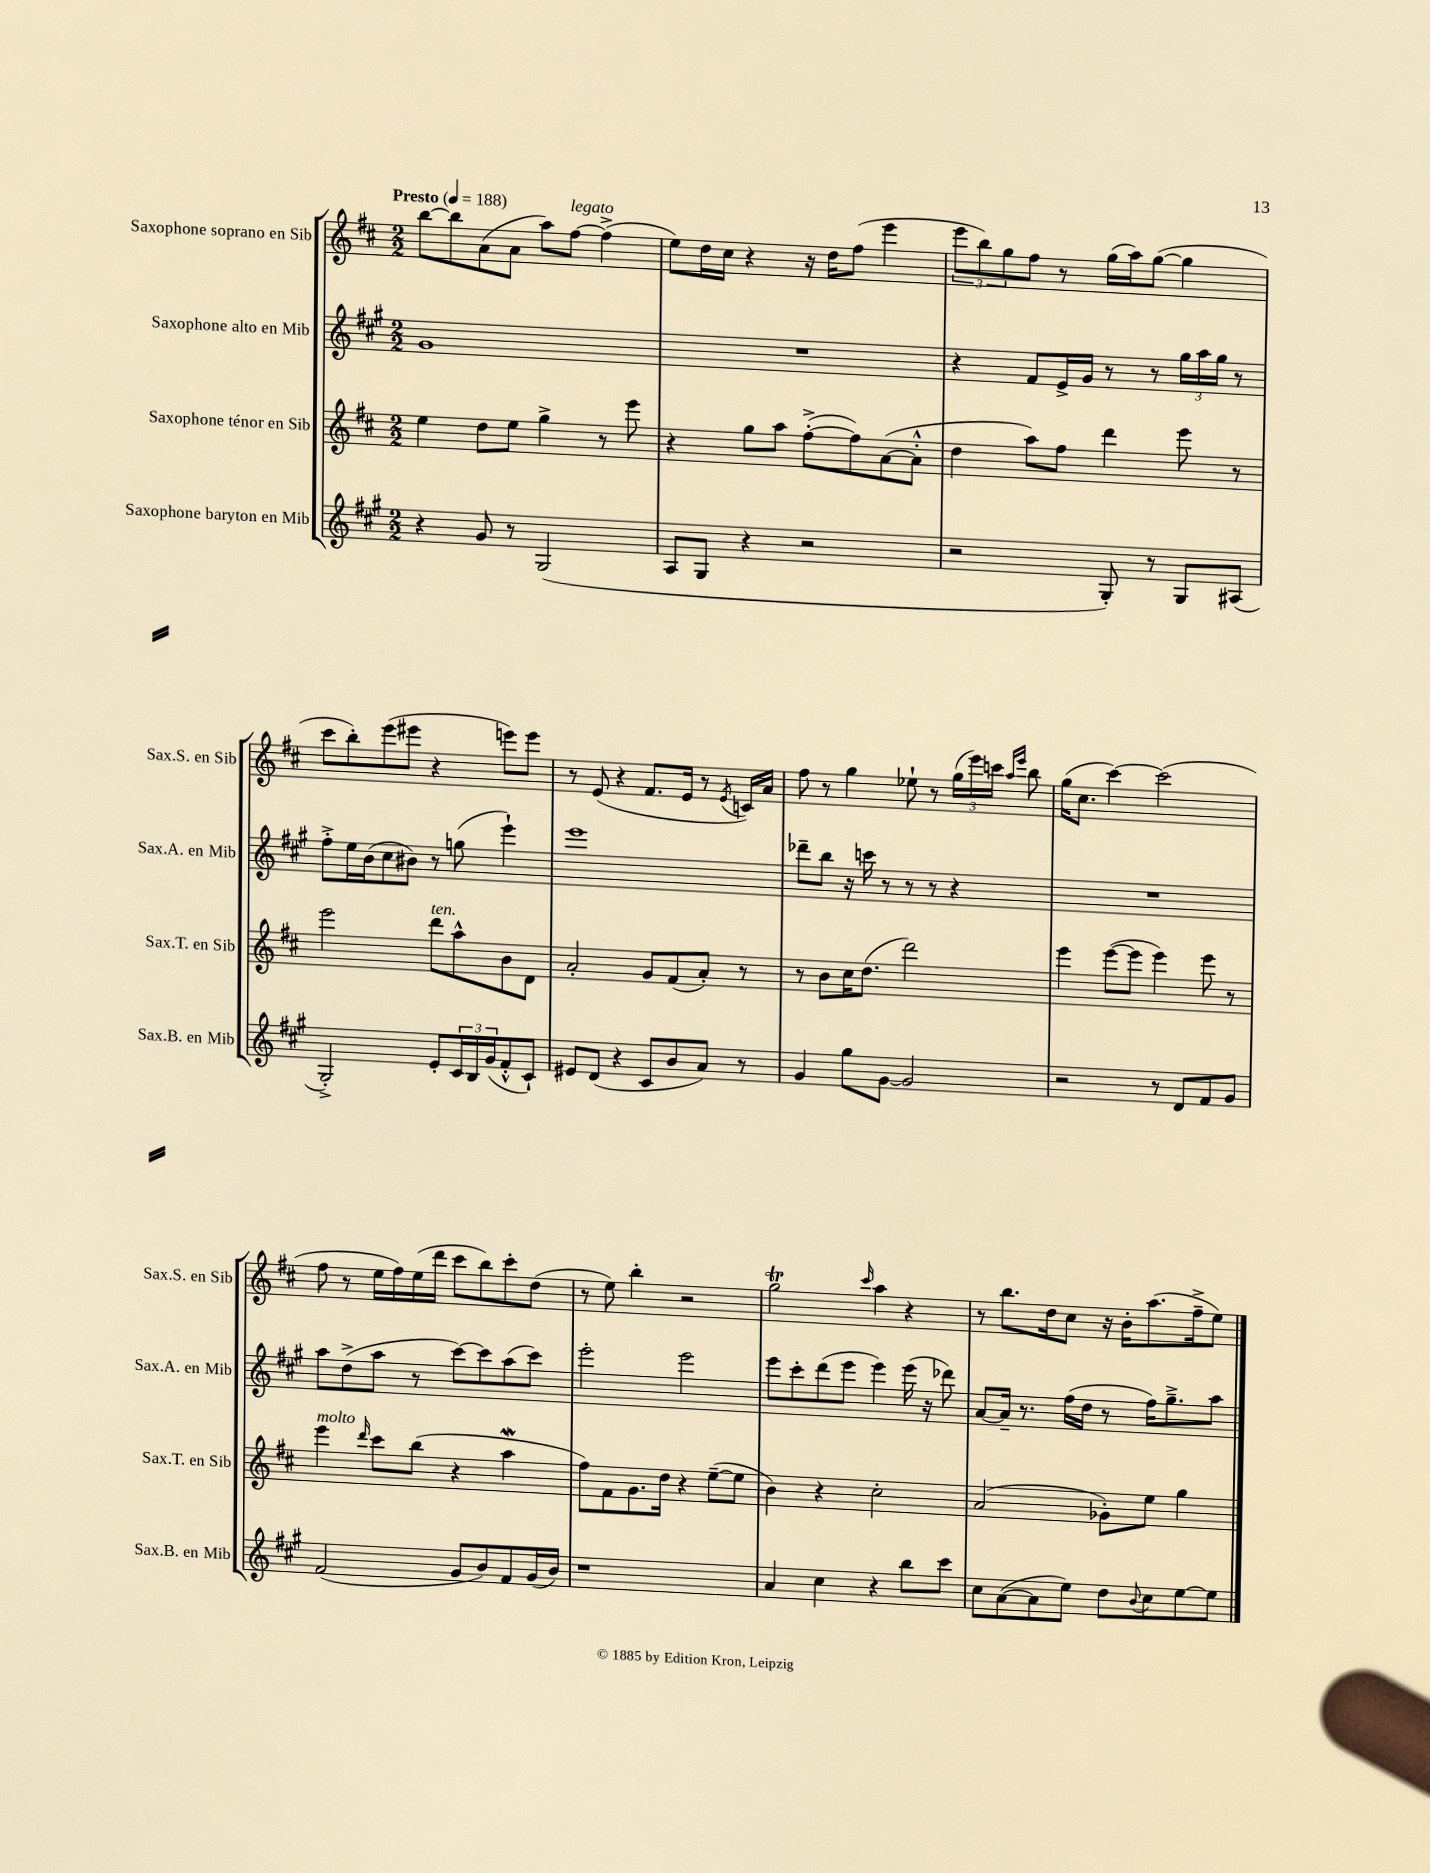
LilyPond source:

<<
\new StaffGroup <<
\new Staff = "s0" \with { instrumentName = "Saxophone soprano en Sib" shortInstrumentName = "Sax.S. en Sib" } {
    \clef treble \key d \major \numericTimeSignature \time 2/2 \tempo "Presto" 4 = 188
    b''8~ b''8 a'8( a'8 a''8) fis''8~^\markup { \italic "legato" } fis''4->( |
    e''8) d''16 cis''16 r4 r16 d''16 fis''8( e'''4 |
    \tuplet 3/2 { e'''8 b''8) g''8 } fis''8 r8 g''16( a''16) g''8~( g''4 |
    cis'''8 b''8-.) e'''8( eis'''8 r4 e'''8) e'''8 |
    r8 e'8( r4 fis'8. e'16 r8 \acciaccatura { e'8 } c'16) a'16 |
    fis''8 r8 g''4 ees''8-! r8 \tuplet 3/2 { g''16( e'''16) c'''16 } \grace { a''16 e'''16 } b''8 |
    g''16( cis''8. cis'''4~) cis'''2( |
    fis''8 r8 e''16 fis''16) e''16( d'''16 cis'''8 b''8) cis'''8-. d''8( |
    r8 e''8) b''4-. r2 |
    g''2\trill \grace { cis'''16 } a''4 r4 |
    r8 b''8. d''16 cis''8 r16 b'16-. a''8.( fis''16---> e''8) \bar "|." |
}
\new Staff = "s1" \with { instrumentName = "Saxophone alto en Mib" shortInstrumentName = "Sax.A. en Mib" } {
    \clef treble \key a \major \numericTimeSignature \time 2/2
    gis'1 |
    R1 |
    r4 fis'8 e'16-> gis'16 r8 r8 \tuplet 3/2 { gis''16 a''16 gis''16 } r8 |
    fis''8-.-> e''16 b'16( cis''8 bis'8) r8 g''8( e'''4-!) |
    e'''1 |
    des'''8-- b''8 r16 c'''16 r8 r8 r8 r4 |
    R1 |
    a''8 d''8->( a''8 r8 cis'''8~) cis'''8 a''8( cis'''8) |
    e'''2-. e'''2 |
    e'''8 cis'''8-. d'''8( e'''8 e'''4) e'''16( r16 des'''8) |
    a'8~ a'16-- r8. fis''16( d''16 r8 fis''16) gis''8.---> a''8 \bar "|." |
}
\new Staff = "s2" \with { instrumentName = "Saxophone ténor en Sib" shortInstrumentName = "Sax.T. en Sib" } {
    \clef treble \key d \major \numericTimeSignature \time 2/2
    e''4 d''8 e''8 g''4-> r8 e'''8 |
    r4 g''8 a''8 fis''8~-.->( fis''8) a'8~( a'8-.-^ |
    d''4 a''8) fis''8 d'''4 e'''8 r8 |
    e'''2 d'''8^\markup { \italic "ten." } a''8-^ b'8 d'8 |
    a'2-. g'8 fis'8( a'8-.) r8 |
    r8 b'8 cis''16 d''8.( d'''2) |
    e'''4 e'''8~( e'''8 e'''4) e'''8 r8 |
    e'''4^\markup { \italic "molto" } \grace { d'''16 } cis'''8 b''8( r4 a''4\mordent |
    fis''8) fis'8 g'8. d''16 r4 e''8~--( e''8 |
    b'4) r4 cis''2-. |
    a'2( ges'8-.) e''8 g''4 \bar "|." |
}
\new Staff = "s3" \with { instrumentName = "Saxophone baryton en Mib" shortInstrumentName = "Sax.B. en Mib" } {
    \clef treble \key a \major \numericTimeSignature \time 2/2
    r4 gis'8 r8 gis2( |
    a8 gis8 r4 r2 |
    r2 gis8-.) r8 gis8 ais8( |
    gis2-.->) e'8-. \tuplet 3/2 { cis'16 b16 gis'16( } fis'8-.-^ cis'8-!) |
    eis'8 d'8( r4 cis'8 b'8 a'8) r8 |
    gis'4 gis''8 gis'8~ gis'2 |
    r2 r8 d'8 fis'8 gis'8 |
    fis'2( gis'8 b'8) fis'8 gis'16( b'16) |
    r1 |
    a'4 cis''4 r4 b''8 cis'''8 |
    cis''8 a'8~( a'8 e''8) d''8 \appoggiatura { b'8 } cis''8 e''8~ e''8 \bar "|." |
}
>>
>>
\layout { \context { \Score \remove "Bar_number_engraver" } }
